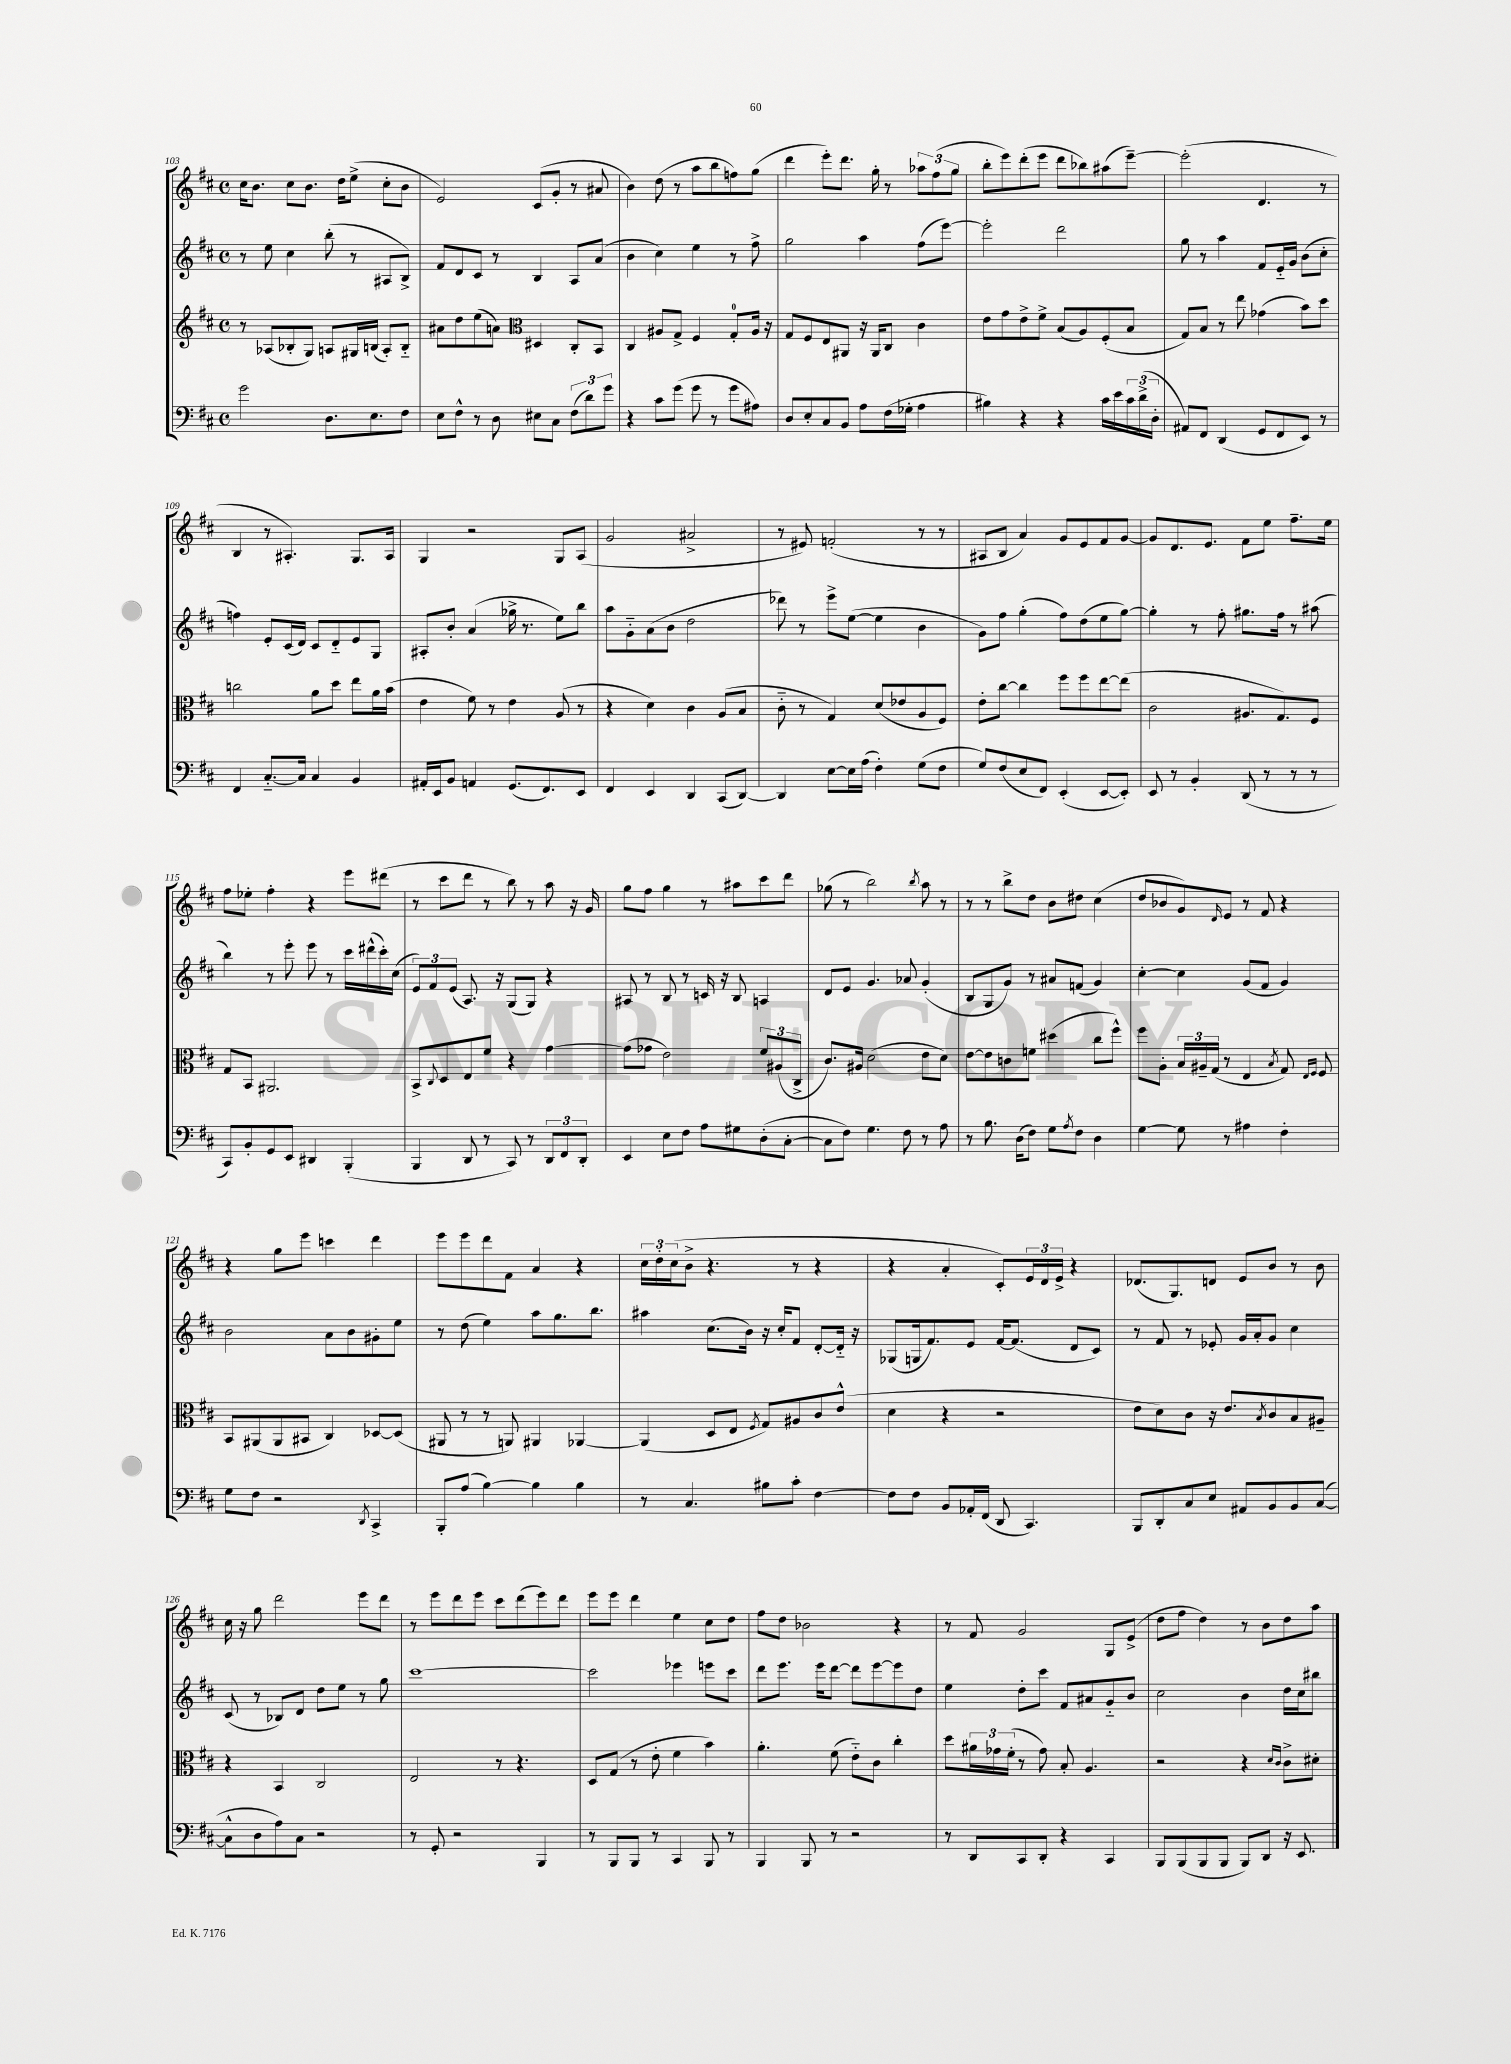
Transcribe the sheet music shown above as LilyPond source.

<<
\new StaffGroup <<
\new Staff = "s0" {
    \clef treble \key d \major \defaultTimeSignature \time 4/4
    cis''16 b'8. cis''8 b'8. d''16 e''8->( cis''8-. b'8 |
    e'2) cis'8( g'8-. r8 ais'8 |
    b'4) d''8( r8 a''8 b''8 f''8) g''8( |
    d'''4 e'''8-.) d'''8. g''16-. r8 \tuplet 3/2 { aes''8 fis''8( g''8 } |
    b''8-. e'''8) d'''8-.( e'''8 d'''8 bes''8) ais''8( e'''8~--) |
    e'''2-.( d'4. r8 |
    b4 r8 ais4.-.) g8. ais16 |
    g4 r2 g8 a8( |
    g'2 ais'2-> |
    r8 eis'8) f'2-.( r8 r8 |
    ais8 b8 a'4) g'8 e'8 fis'8 g'8~ |
    g'8 d'8. e'8. fis'8 e''8 fis''8.-- e''16 |
    fis''8 ees''8-. fis''4-. r4 e'''8 dis'''8( |
    r8 cis'''8 d'''8 r8 b''8) r8 a''8 r16 g'16 |
    g''8 fis''8 g''4 r8 ais''8 cis'''8 d'''8 |
    ges''8( r8 b''2) \acciaccatura { b''8 } a''8 r8 |
    r8 r8 b''8-> d''8 b'8 dis''8 cis''4( |
    d''8 bes'8 g'8) \grace { d'16 } e'8 r8 fis'8 r4 |
    r4 g''8 e'''8 c'''4 d'''4 |
    e'''8 e'''8 d'''8 fis'8 a'4 r4 |
    \tuplet 3/2 { cis''16 d''16-. cis''16( } b'8-> r4. r8 r4 |
    r4 a'4-. cis'8-.) \tuplet 3/2 { e'16 d'16 e'16-> } r4 |
    des'8.( g8.) d'8 e'8 b'8 r8 b'8 |
    cis''16 r16 g''8 d'''2 e'''8 d'''8 |
    r8 e'''8 d'''8 e'''8 cis'''8 d'''8( e'''8) d'''8 |
    e'''8 e'''8 d'''4 e''4 cis''8 d''8 |
    fis''8 d''8 bes'2 r4 |
    r8 fis'8 g'2 g8 e'8->( |
    d''8 fis''8 d''4) r8 b'8 d''8 a''8 \bar "|." |
}
\new Staff = "s1" {
    \clef treble \key d \major \defaultTimeSignature \time 4/4
    r8 e''8 cis''4 b''8-.( r8 ais8 b8->) |
    fis'8 d'8 cis'8 r8 b4 a8 a'8( |
    b'4 cis''4) e''4 r8 fis''8-> |
    g''2 a''4 fis''8( e'''8~) |
    e'''2-. d'''2 |
    g''8 r8 a''4 fis'8 e'16-_ g'16 b'8( cis''8-. |
    f''4) e'8-. cis'16( d'16) cis'8 d'8-_ e'8 g8 |
    ais8-. b'8-. a'4( ges''16-> r8. e''8) b''8 |
    a''8 g'8-_ a'8( b'8 d''2 |
    des'''8) r8 e'''8-> e''8~( e''4 b'4 |
    g'8) fis''8 g''4-.( fis''8) d''8( e''8 g''8~) |
    g''4-. r8 fis''8-. gis''8. fis''16 r8 ais''8( |
    b''4) r8 e'''8-. e'''8 r8 cis'''16 dis'''16-^( cis'''16-.) cis''16( |
    \tuplet 3/2 { e'8) fis'8 e'8( } a8.) r16 g8( g8) r4 |
    ais8 r8 b8 r8 c'16 r16 b8 a4 |
    d'8 e'8 g'4. aes'8 g'4-.( |
    b8 g8 g'8) r8 ais'8 f'8( g'4) |
    cis''4~-. cis''4 g'8( fis'8 g'4) |
    b'2 a'8 b'8 gis'8-. e''8 |
    r8 d''8( e''4) a''8 g''8. b''8. |
    ais''4 cis''8.( b'16) r16 cis''16-. fis'8 d'8~-. d'16-_ r16 |
    ges8( g16 fis'8.) e'8 fis'16~ fis'8.( d'8 cis'8) |
    r8 fis'8 r8 ees'8-. g'16 a'16-. g'8 cis''4 |
    cis'8( r8 bes8) d'8 d''8 e''8 r8 g''8 |
    cis'''1~ |
    cis'''2 ees'''4 e'''8 cis'''8 |
    d'''8 e'''8. e'''16 d'''8~ d'''8 e'''8~ e'''8 d''8 |
    e''4 d''8-. cis'''8 fis'8 ais'8 g'8-_ b'8 |
    cis''2 b'4 d''16 cis''16 bis''8 \bar "|." |
}
\new Staff = "s2" {
    \clef treble \key d \major \defaultTimeSignature \time 4/4
    r8 aes8( bes8-. g8) a8 gis16 b16( a8-.) b8-_ |
    ais'8 d''8 e''8( a'8) \clef alto dis4 cis8-. b,8 |
    cis4 ais8 g8-> fis4 g8-0-. ais16 r16 |
    g8 fis8 e8 ais,8 r16 ais,16 cis8 cis'4 |
    e'8 g'8 e'8-> fis'8-> b8( a8) fis8-.( b8 |
    g8) b8 r8 e''8 ges'4( b'8) d''8 |
    c''2 a'8 d''8 e''8 a'16 b'16( |
    e'4 fis'8) r8 e'4 a8( r8 |
    r4 d'4) cis'4 a8( b8 |
    cis'8-_ r8 g4) d'8( ees'8 a8 fis8) |
    e'8-. cis''8~ cis''4 fis''8 fis''8 e''8~ e''8( |
    cis'2 ais8. g8.) fis8 |
    g8 b,8 ais,2. |
    b,8-> \appoggiatura { cis8 } d8 e8 fis'8 r4 g'4~ |
    g'8( ges'8 e'2) \tuplet 3/2 { fis'8 ais8( cis8-> } |
    cis'8.) ais16 d'2( e'8 d'8) |
    e'8~ e'8 c'8 f'8 dis''4( cis''8 fis''8-^) |
    fis''8 a8-. \tuplet 3/2 { b16 ais16-- g16( } r8 e4 \acciaccatura { b8 } g8) \grace { e16 fis16 } fis8 |
    b,8 ais,8( ais,8 bis,8 cis4) des8~ des8( |
    ais,8 r8 r8 a,8) ais,4 aes,4~ |
    aes,4( d8 e8 \acciaccatura { fis8 } g8) ais8 cis'8 e'8-^( |
    d'4 r4 r2 |
    e'8 d'8) cis'8 r16 e'8. \acciaccatura { b8 } cis'8 b8 ais8-- |
    r4 b,4 cis2 |
    e2 r8 r4. |
    d8 g8( r8 e'8-. fis'4 b'4) |
    a'4.-. fis'8( e'8-_) cis'8 cis''4-. |
    d''8 \tuplet 3/2 { ais'16 ges'16 fis'16-.( } r8 ges'8) b8-. a4. |
    r2 r4 \grace { d'16 cis'16 } cis'8-> dis'8-. \bar "|." |
}
\new Staff = "s3" {
    \clef bass \key d \major \defaultTimeSignature \time 4/4
    g'2 d8. e8. fis8 |
    e8 fis8-^ r8 d8 eis8 cis8 \tuplet 3/2 { fis8( d'8) g'8 } |
    r4 cis'8 g'8( g'8 r8 g'8 ais8) |
    d8 e8-. cis8 b,8 a8 fis16( ges16-. a4 |
    bis4) r4 r4 cis'16 e'16 \tuplet 3/2 { cis'16 d'16->( d16-. } |
    ais,8) fis,8 d,4( g,8 fis,8 e,8) r8 |
    fis,4 cis8.~-_ cis16 cis4 b,4 |
    ais,16-. e,16 b,8 a,4 g,8.( fis,8.) e,8 |
    fis,4 e,4 d,4 cis,8( d,8~) |
    d,4 e8~ e16 a16( fis4-.) g8( fis8 |
    g8) fis8( e8 fis,8) e,4-.( e,8~ e,8-.) |
    e,8 r8 b,4-. d,8( r8 r8 r8 |
    cis,8) b,8-. g,8 e,8 dis,4 b,,4-.( |
    b,,4 d,8 r8 cis,8) r8 \tuplet 3/2 { d,8 fis,8 d,8-. } |
    e,4 e8 fis8 a8 gis8 d8-.( cis8~-. |
    cis8 fis8) g4. fis8 r8 a8 |
    r8 b8. d16( fis8) g8 \acciaccatura { a8 } fis8 d4 |
    g4~ g8 r8 ais4 fis4-. |
    g8 fis8 r2 \acciaccatura { d,8 } cis,4-> |
    b,,8-. a8( b4~) b4 b4 |
    r8 cis4. bis8 cis'8-. fis4~ |
    fis8 fis8 b,8 aes,16-. fis,16( d,8 cis,4.) |
    b,,8 d,8-. cis8 e8 ais,8 b,8 b,8 cis8~( |
    cis8-^ d8 a8) cis8 r2 |
    r8 g,8-. r2 b,,4 |
    r8 b,,8 b,,8 r8 cis,4 b,,8 r8 |
    b,,4 b,,8 r8 r2 |
    r8 d,8 cis,8 d,8-. r4 cis,4 |
    b,,8 b,,8( b,,8 b,,8 b,,8) d,8 r16 e,8. \bar "|." |
}
>>
>>
\layout { \context { \Score currentBarNumber = #103 } }
